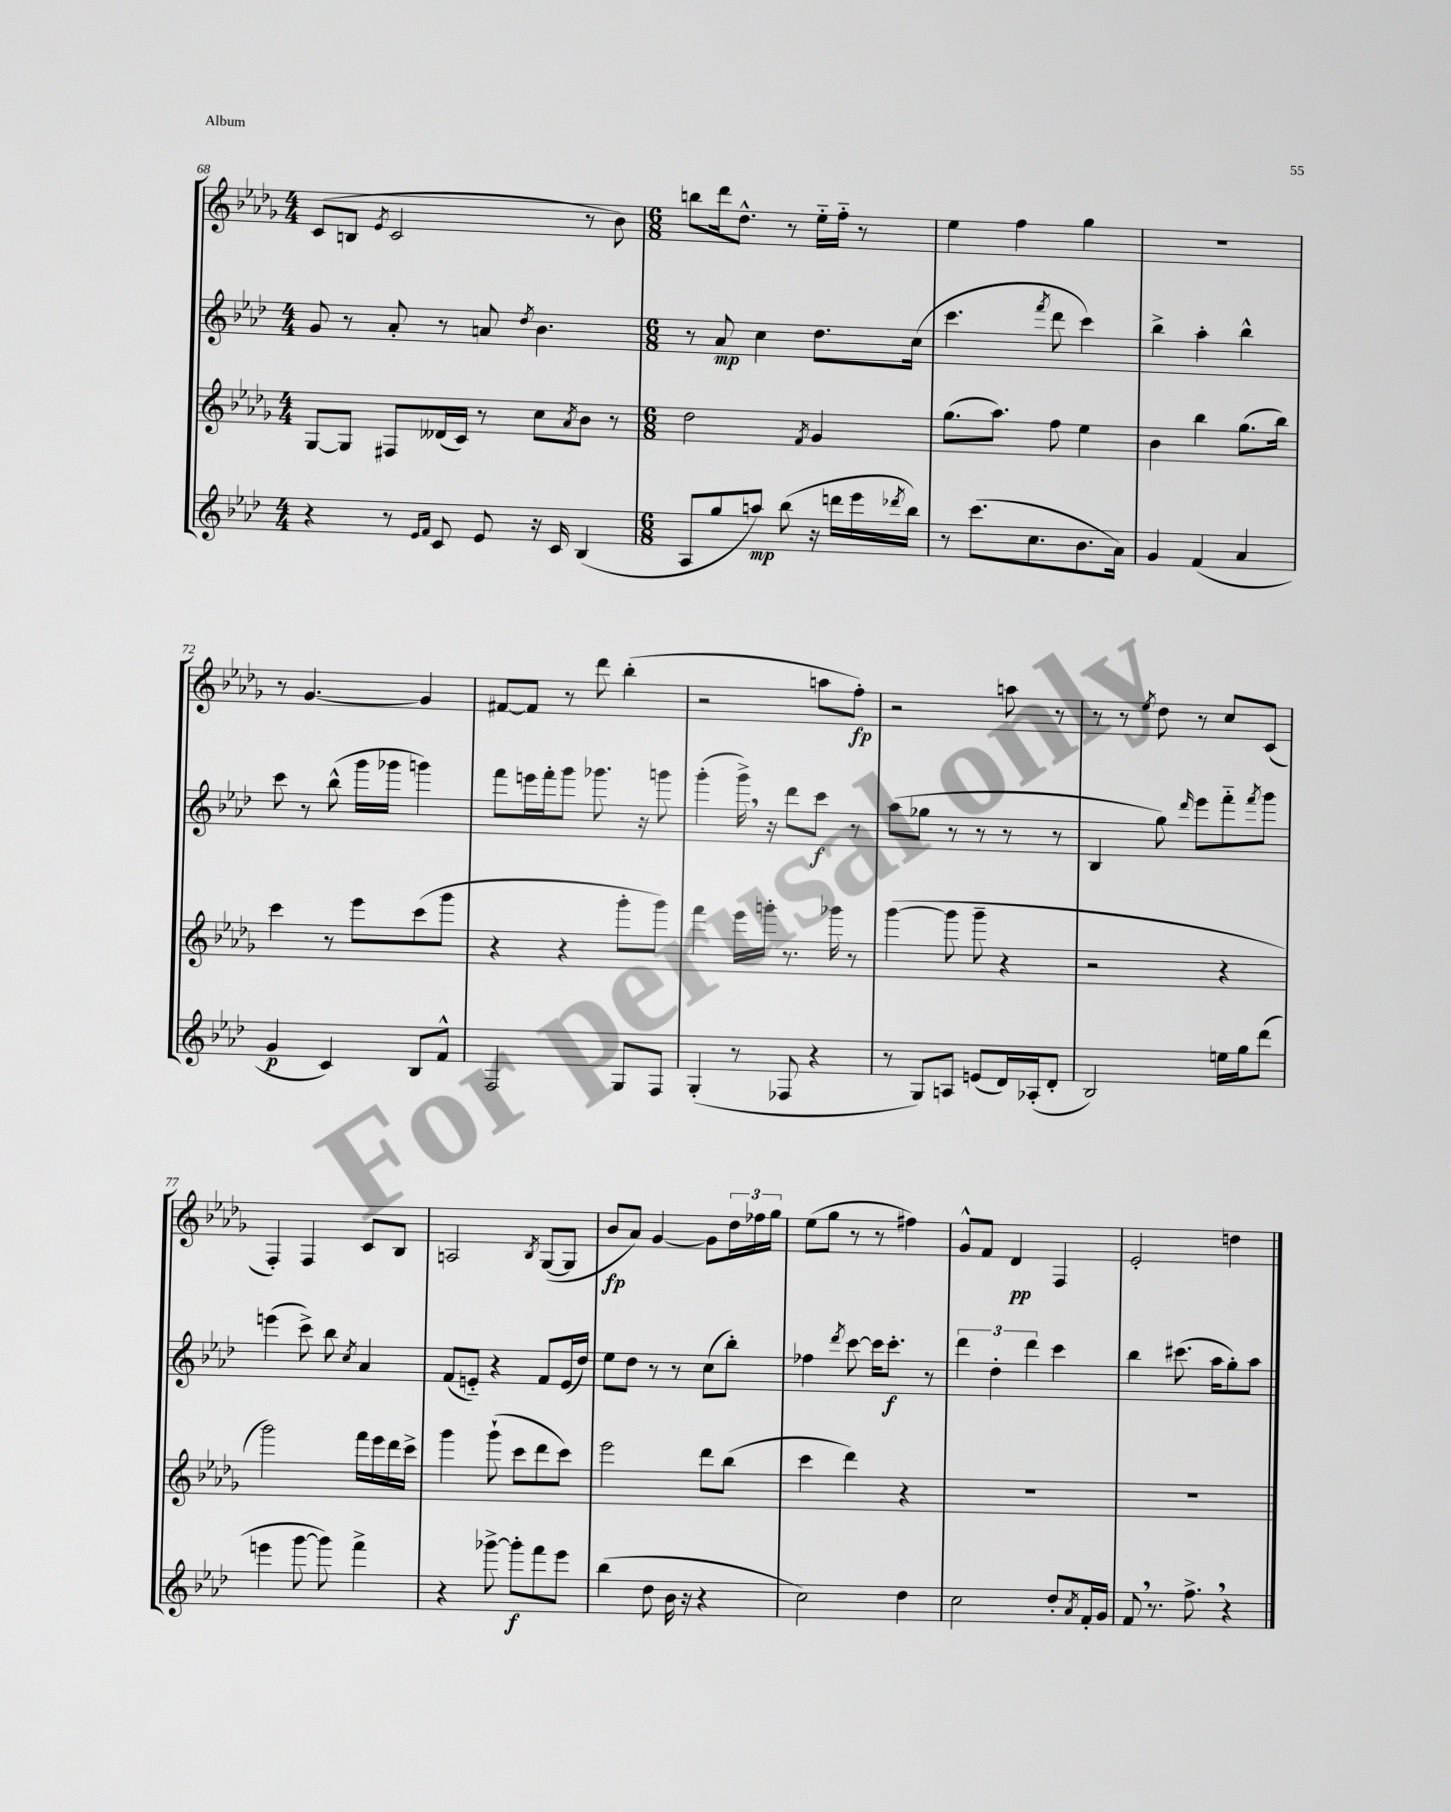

**kern	**dynam	**kern	**kern	**dynam	**kern	**dynam
*part4	*part4	*part3	*part2	*part2	*part1	*part1
*staff4	*staff4	*staff3	*staff2	*staff2	*staff1	*staff1
*clefG2	*	*clefG2	*clefG2	*	*clefG2	*
*k[b-e-a-d-]	*	*k[b-e-a-d-g-]	*k[b-e-a-d-]	*	*k[b-e-a-d-g-]	*
*M4/4	*	*M4/4	*M4/4	*	*M4/4	*
=68	=68	=68	=68	=68	=68	=68
4r	.	[8G-/L	8g/	.	(8c/L	.
.	.	8G-/J]	8r	.	8Bn/J	.
.	.	.	.	.	8qe-/	.
8r	.	8F#X/L	8a-'/	.	2c/	.
16qqe-/LL	.	.	.	.	.	.
16qqf/JJ	.	.	.	.	.	.
8c/	.	(16d--X/L	8r	.	.	.
.	.	16c/JJ)	.	.	.	.
8e-/	.	8r	8an/	.	.	.
.	.	.	8qdd-/	.	.	.
16r	.	8cc\L	4.b-\	.	.	.
16c/	.	.	.	.	.	.
.	.	8qa-/	.	.	.	.
(4B-/	.	8b-\J	.	.	8r	.
.	.	8r	.	.	8b-\)	.
=69	=69	=69	=69	=69	=69	=69
*M6/8	*	*M6/8	*M6/8	*	*M6/8	*
8A-/L	.	2dd-\	8r	.	8bbn\L	.
8gg/	.	.	8a-/	mp	16ddd-\k	.
.	.	.	.	.	8.dd-^^\J	.
8aan/J)	mp	.	4cc\	.	.	.
(8bb-\	.	.	.	.	8r	.
.	.	8qf/	.	.	.	.
16r	.	4g-/	8.dd-\L	.	16ee-\LL	.
16dddn\LL	.	.	.	.	16ff\JJ	.
16eee-\	.	.	.	.	8r	.
8qddd-X/	.	.	.	.	.	.
16bb-\JJ)	.	.	(16cc\Jk	.	.	.
=70	=70	=70	=70	=70	=70	=70
8r	.	(8.gg-\L	4.ccc\	.	4ee-\	.
(8.ccc\L	.	.	.	.	.	.
.	.	8.aa-\J)	.	.	.	.
.	.	.	.	.	4ff\	.
8.cc\	.	.	.	.	.	.
.	.	.	8qfff/	.	.	.
.	.	8ff\	8ddd-\	.	.	.
8.b-\	.	4ee-\	4ccc\)	.	4gg-\	.
16a-\Jk)	.	.	.	.	.	.
=71	=71	=71	=71	=71	=71	=71
4g/	.	4b-\	4bb-^\	.	2.r	.
(4f/	.	4bb-\	4aa-'\	.	.	.
4a-/	.	(8.gg-\L	4bb-^^\	.	.	.
.	.	16bb-\Jk)	.	.	.	.
!!LO:LB:g=z
=72	=72	=72	=72	=72	=72	=72
4g/	p	4ccc\	8ccc\	.	8r	.
.	.	.	8r	.	[4.g-/	.
4c/)	.	8r	(8bb-^^\	.	.	.
.	.	8eee-\L	16ggg\LL	.	.	.
.	.	.	16ggg-X\JJ	.	.	.
8B-/L	.	(8ccc\	4gggn\)	.	4g-/]	.
8f^^/J	.	8ggg-\J	.	.	.	.
=73	=73	=73	=73	=73	=73	=73
2F/	.	4r	8fff\L	.	[8f#X/L	.
.	.	.	16eeen\L	.	8f#/J]	.
.	.	.	16fff'\J	.	.	.
.	.	4r	8ggg\J	.	8r	.
.	.	.	8.ggg-X\	.	8ddd-\	.
8G/L	.	8ggg-'\L	.	.	(4bb-'\	.
.	.	.	16r	.	.	.
8F/J	.	8ggg-\J)	8gggn\	.	.	.
=74	=74	=74	=74	=74	=74	=74
(4G'/	.	4fff\	(4ggg'\	.	2r	.
8r	.	16eee-\LL	16ggg^,\)	.	.	.
.	.	16gggn'\JJ	16r	.	.	.
8F-X/	.	8.r	8ddd-\L	.	.	.
4r	.	.	8ccc\J	f	8aan\L	.
.	.	16ggg-X\	.	.	.	.
.	.	8r	8r	.	8ff'\J)	fp
=75	=75	=75	=75	=75	=75	=75
8r	.	([4ggg-\	(8aa-\L	.	2r	.
8G/L)	.	.	8gg-X\J	.	.	.
8An/J	.	8ggg-\]	8r	.	.	.
(8en/L	.	8ggg-~\	8r	.	.	.
16d-/L)	.	4r	8r	.	8aan\	.
(16A-X'/J	.	.	.	.	.	.
8d-'/J	.	.	8r	.	8r	.
=76	=76	=76	=76	=76	=76	=76
2B-/)	.	2r	4B-/	.	8r	.
.	.	.	.	.	8r	.
.	.	.	.	.	8qee-/	.
.	.	.	8gg\)	.	8dd-\	.
.	.	.	16qqddd-/	.	.	.
.	.	.	8eee-\L	.	8r	.
16een\LL	.	4r	8fff\	.	8cc/L	.
16gg\J	.	.	.	.	.	.
.	.	.	8qfff/	.	.	.
(8ddd-\J	.	.	8ggg\J	.	(8c/J	.
!!LO:LB:g=z
=77	=77	=77	=77	=77	=77	=77
4eeen\	.	2ggg-\)	(4eeen\	.	4F'/)	.
[8ggg\	.	.	8ccc^\)	.	4F/	.
8ggg\])	.	.	8bb-\	.	.	.
.	.	.	8qcc/	.	.	.
4fff^\	.	16fff\LL	4a-/	.	8c/L	.
.	.	16eee-\	.	.	.	.
.	.	16ddd-\	.	.	8B-/J	.
.	.	16ccc^\JJ	.	.	.	.
=78	=78	=78	=78	=78	=78	=78
4r	.	4ggg-\	(8f/L	.	2An/	.
.	.	.	8en/J)	.	.	.
[8ggg-X^\	.	(8ggg-`\	4r	.	.	.
8ggg-'\L]	f	8ccc\L	.	.	.	.
.	.	.	.	.	8qB-/	.
8fff\	.	8ddd-\	8f/L	.	([8G-/L	.
8eee-\J	.	8ccc\J)	(16e/L	.	8G-/J]	.
.	.	.	16dd-/JJ)	.	.	.
=79	=79	=79	=79	=79	=79	=79
(4bb-\	.	2eee-\	8ee-\L	.	8b-/L	fp
.	.	.	8dd-\J	.	8a-/J)	.
8dd-\	.	.	8r	.	[4g-/	.
16b-\	.	.	8r	.	.	.
16r	.	.	.	.	.	.
4r	.	8ddd-\L	(8cc\L	.	8g-\L]	.
.	.	(8bb-\J	8bb-'\J)	.	24dd-\L	.
.	.	.	.	.	24ff-X\	.
.	.	.	.	.	24gg-\JJ	.
=80	=80	=80	=80	=80	=80	=80
2cc\)	.	4ccc\	4ff-X\	.	(8ee-\L	.
.	.	.	.	.	8gg-\J	.
.	.	.	8qddd-/	.	.	.
.	.	4ddd-\)	[8ccc\	.	8r	.
.	.	.	16ccc\KL]	.	8r	.
.	.	.	8.ccc'\J	f	.	.
4dd-\	.	4r	.	.	4ff#X\)	.
.	.	.	8r	.	.	.
=81	=81	=81	=81	=81	=81	=81
2cc\	.	2.r	6ddd-\	.	8g-^^/L	.
.	.	.	.	.	8f/J	.
.	.	.	6dd-'\	.	.	.
.	.	.	.	.	4d-/	pp
.	.	.	6ddd-\	.	.	.
8dd-'/L	.	.	4ccc\	.	4F/	.
8qa-/	.	.	.	.	.	.
16f'/L	.	.	.	.	.	.
16g/JJ	.	.	.	.	.	.
=82	=82	=82	=82	=82	=82	=82
8f,/	.	2.r	4bb-\	.	2e-'/	.
8.r	.	.	.	.	.	.
.	.	.	(8.ccc#X\	.	.	.
8.ff^,\	.	.	.	.	.	.
.	.	.	16aa-\KL	.	.	.
4r	.	.	8gg'\)	.	4ddn\	.
.	.	.	8aa-\J	.	.	.
==	==	==	==	==	==	==
*-	*-	*-	*-	*-	*-	*-
